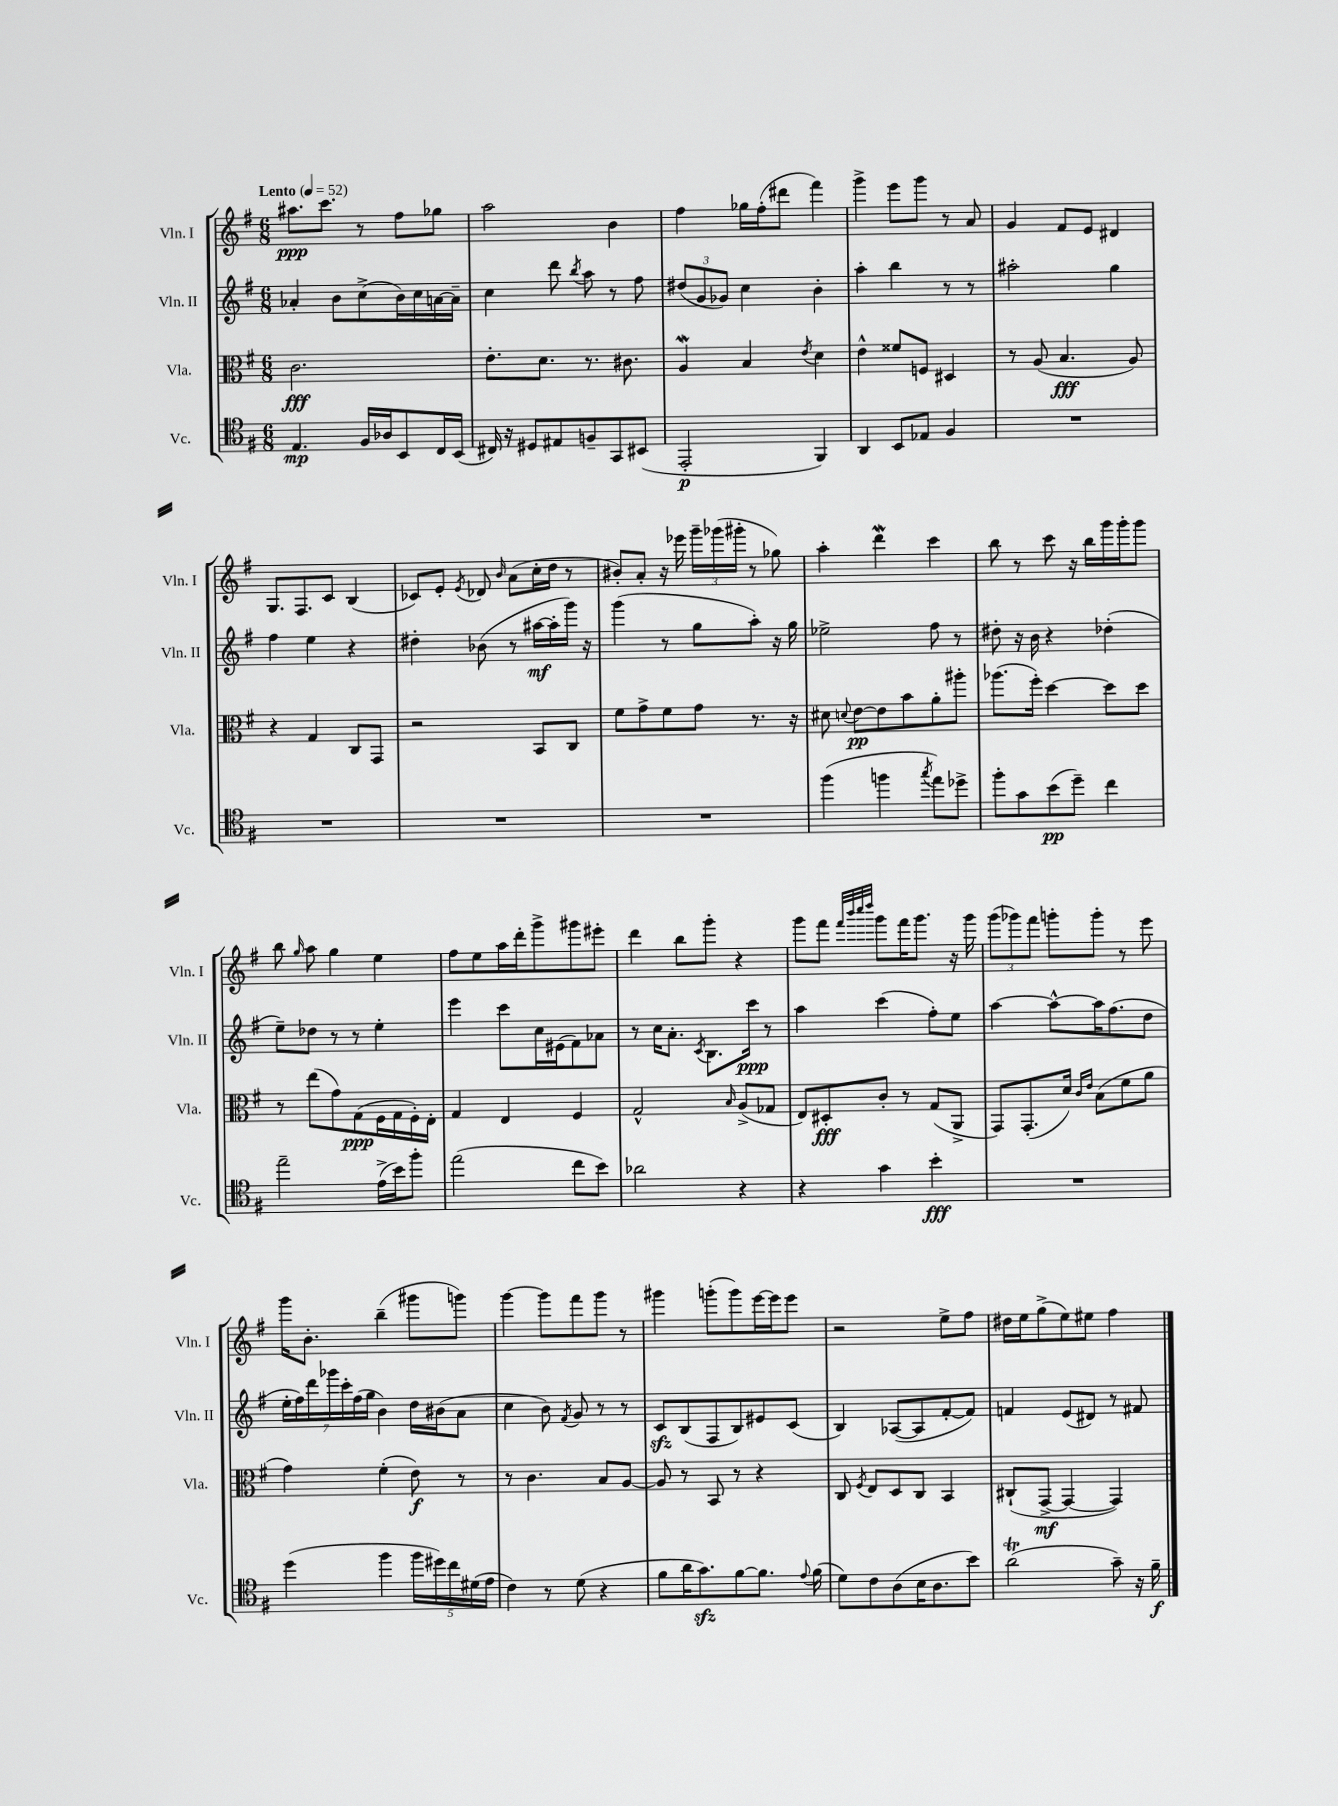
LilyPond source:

<<
\new StaffGroup <<
\new Staff = "s0" \with { instrumentName = "Vln. I" shortInstrumentName = "Vln. I" } {
    \clef treble \key g \major \numericTimeSignature \time 6/8 \tempo "Lento" 4 = 52
    \autoBeamOff ais''8.[\ppp c'''8.] r8 fis''8[ ges''8] |
    a''2 b'4 |
    fis''4 ges''16[ fis''16-.( dis'''8] fis'''4) |
    g'''4-> e'''8[ g'''8] r8 a'8 |
    g'4 fis'8[ e'8] dis'4 |
    g8.[ fis8. c'8] b4( |
    ces'8[) e'8]-. \acciaccatura { e'8 } des'8 \grace { b'16 } a'8[( c''16-. d''16] r8 |
    bis'8[-.) a'8]-. r16 ees'''16 \tuplet 3/2 { g'''16[-- ges'''16( gis'''16]-. } r8 ges''8) |
    a''4-. d'''4\mordent c'''4 |
    b''8 r8 c'''8 r16 b''16[ g'''16 g'''16-. g'''8] |
    b''8 \grace { g''16 } a''8 g''4 e''4 |
    fis''8[ e''8 a''16 d'''16-. g'''8-> gis'''8 eis'''8]-. |
    d'''4 b''8[ g'''8]-. r4 |
    g'''8[ fis'''8] \grace { fis'''32[ b'''32 c''''32 d''''32] } g'''8[ fis'''16 g'''8.] r16 g'''16 |
    \tuplet 3/2 { g'''8[( ges'''8) fis'''8] } g'''8[-. g'''8]-. r8 e'''8 |
    g'''16[ b'8.]-. b''4--( gis'''8[ g'''8]) |
    g'''4~ g'''8[ fis'''8 g'''8] r8 |
    gis'''4 g'''8[-.( g'''8) e'''16~ e'''16 e'''8] |
    r2 e''8[-> fis''8] |
    dis''16[ e''16 g''8->( e''8) eis''8] fis''4 \bar "|." |
}
\new Staff = "s1" \with { instrumentName = "Vln. II" shortInstrumentName = "Vln. II" } {
    \clef treble \key g \major \numericTimeSignature \time 6/8
    \autoBeamOff aes'4-. b'8[ c''8->( b'16) c''16 a'16~ a'16]-- |
    c''4 d'''8 \acciaccatura { b''8 } a''8 r8 fis''8 |
    \tuplet 3/2 { dis''8[( g'8 ges'8]) } c''4 b'4-. |
    a''4-. b''4 r8 r8 |
    ais''2-. g''4 |
    fis''4 e''4 r4 |
    dis''4-. bes'8( r8 ais''16[~\mf ais''16-. g'''16]) r16 |
    g'''4( r8 g''8[ a''8]-.) r16 g''16 |
    ees''2-> fis''8 r8 |
    dis''8-. r16 b'16 r4 des''4-.( |
    e''8[--) des''8] r8 r8 e''4-. |
    e'''4 c'''8[ c''16 eis'16( fis'8) aes'8] |
    r8 c''16[ a'8.]-. \acciaccatura { c'8 } b8.[ c'''16]\ppp r8 |
    a''4 c'''4( fis''8[-.) e''8] |
    a''4~ a''8[~-^ a''16 fis''8.( d''8] |
    \tuplet 7/4 { e''16[-. fis''16) d'''16 ges'''16 c'''16-. fis''16( g''16] } b'4) d''16[ bis'16( a'8] |
    c''4 b'8) \acciaccatura { fis'8 } g'8 r8 r8 |
    c'8[\sfz b8( fis8 b8) eis'8 c'8]( |
    b4) aes8[~( aes8 fis'8~-. fis'8]) |
    f'4 e'8[( dis'8]) r8 fis'8 \bar "|." |
}
\new Staff = "s2" \with { instrumentName = "Vla." shortInstrumentName = "Vla." } {
    \clef alto \key g \major \numericTimeSignature \time 6/8
    \autoBeamOff c'2.\fff |
    e'8.[-. d'8.] r8. cis'8. |
    a4\mordent b4 \acciaccatura { e'8 } d'4 |
    e'4-^ fisis'8[ f8] dis4 |
    r8 a8( b4.\fff a8) |
    r4 g4 c8[ g,8] |
    r2 b,8[ c8] |
    fis'8[ g'8-> fis'8 g'8] r8. r16 |
    dis'8 \appoggiatura { d'8 } e'8[~\pp e'8 b'8 a'8-. ais''8]-. |
    aes''8.[( fis''16]-.) d''4~ d''8[ d''8] |
    r8 e''8[( g'8) g8\ppp( fis16 g16 fis16-.) e16]-. |
    g4 e4 fis4 |
    g2-^ \grace { b16 } a8[->( ges8] |
    e8[) dis8-.\fff c'8]-. r8 g8[( a,8]-> |
    g,8[) g,8.-.( d'16]) \grace { c'16[ e'16] } b8[( fis'8 a'8] |
    g'4) fis'4-.( e'8\f) r8 |
    r8 c'4. b8[ a8]~ |
    a8 r8 b,8 r8 r4 |
    c8 \acciaccatura { fis8 } e8[ d8 c8] b,4 |
    cis8[-!( g,8]~->\mf g,4~ g,4) \bar "|." |
}
\new Staff = "s3" \with { instrumentName = "Vc." shortInstrumentName = "Vc." } {
    \clef tenor \key g \major \numericTimeSignature \time 6/8
    \autoBeamOff e4.\mp fis16[ aes16 b,8 c16 b,16]( |
    cis16) r16 dis8[ eis8 f8-- g,8 bis,8]( |
    e,2-.\p fis,4) |
    a,4 b,8[ ees8] fis4 |
    R2. |
    R2. |
    R2. |
    R2. |
    fis''4( f''4 \acciaccatura { g''8 } e''8[) des''8]-> |
    fis''8[-. g'8 b'8\pp( d''8]--) c''4 |
    e''2-- e'16[->( b'16) fis''8]-. |
    e''2( c''8[ b'8]) |
    aes'2 r4 |
    r4 g'4 b'4-.\fff |
    R2. |
    d''4( fis''4 \tuplet 5/4 { fis''16[ dis''16) c''16 dis'16( e'16] } |
    c'4) r8 d'8( r4 |
    fis'8[ a'16 g'8.\sfz) fis'8~ fis'8.] \appoggiatura { e'8 } fis'16( |
    d'8[) c'8 a8( b16 a8. b'8]) |
    a'2\trill( g'8--) r16 fis'16--\f \bar "|." |
}
>>
>>
\layout { \context { \Score \remove "Bar_number_engraver" } }
